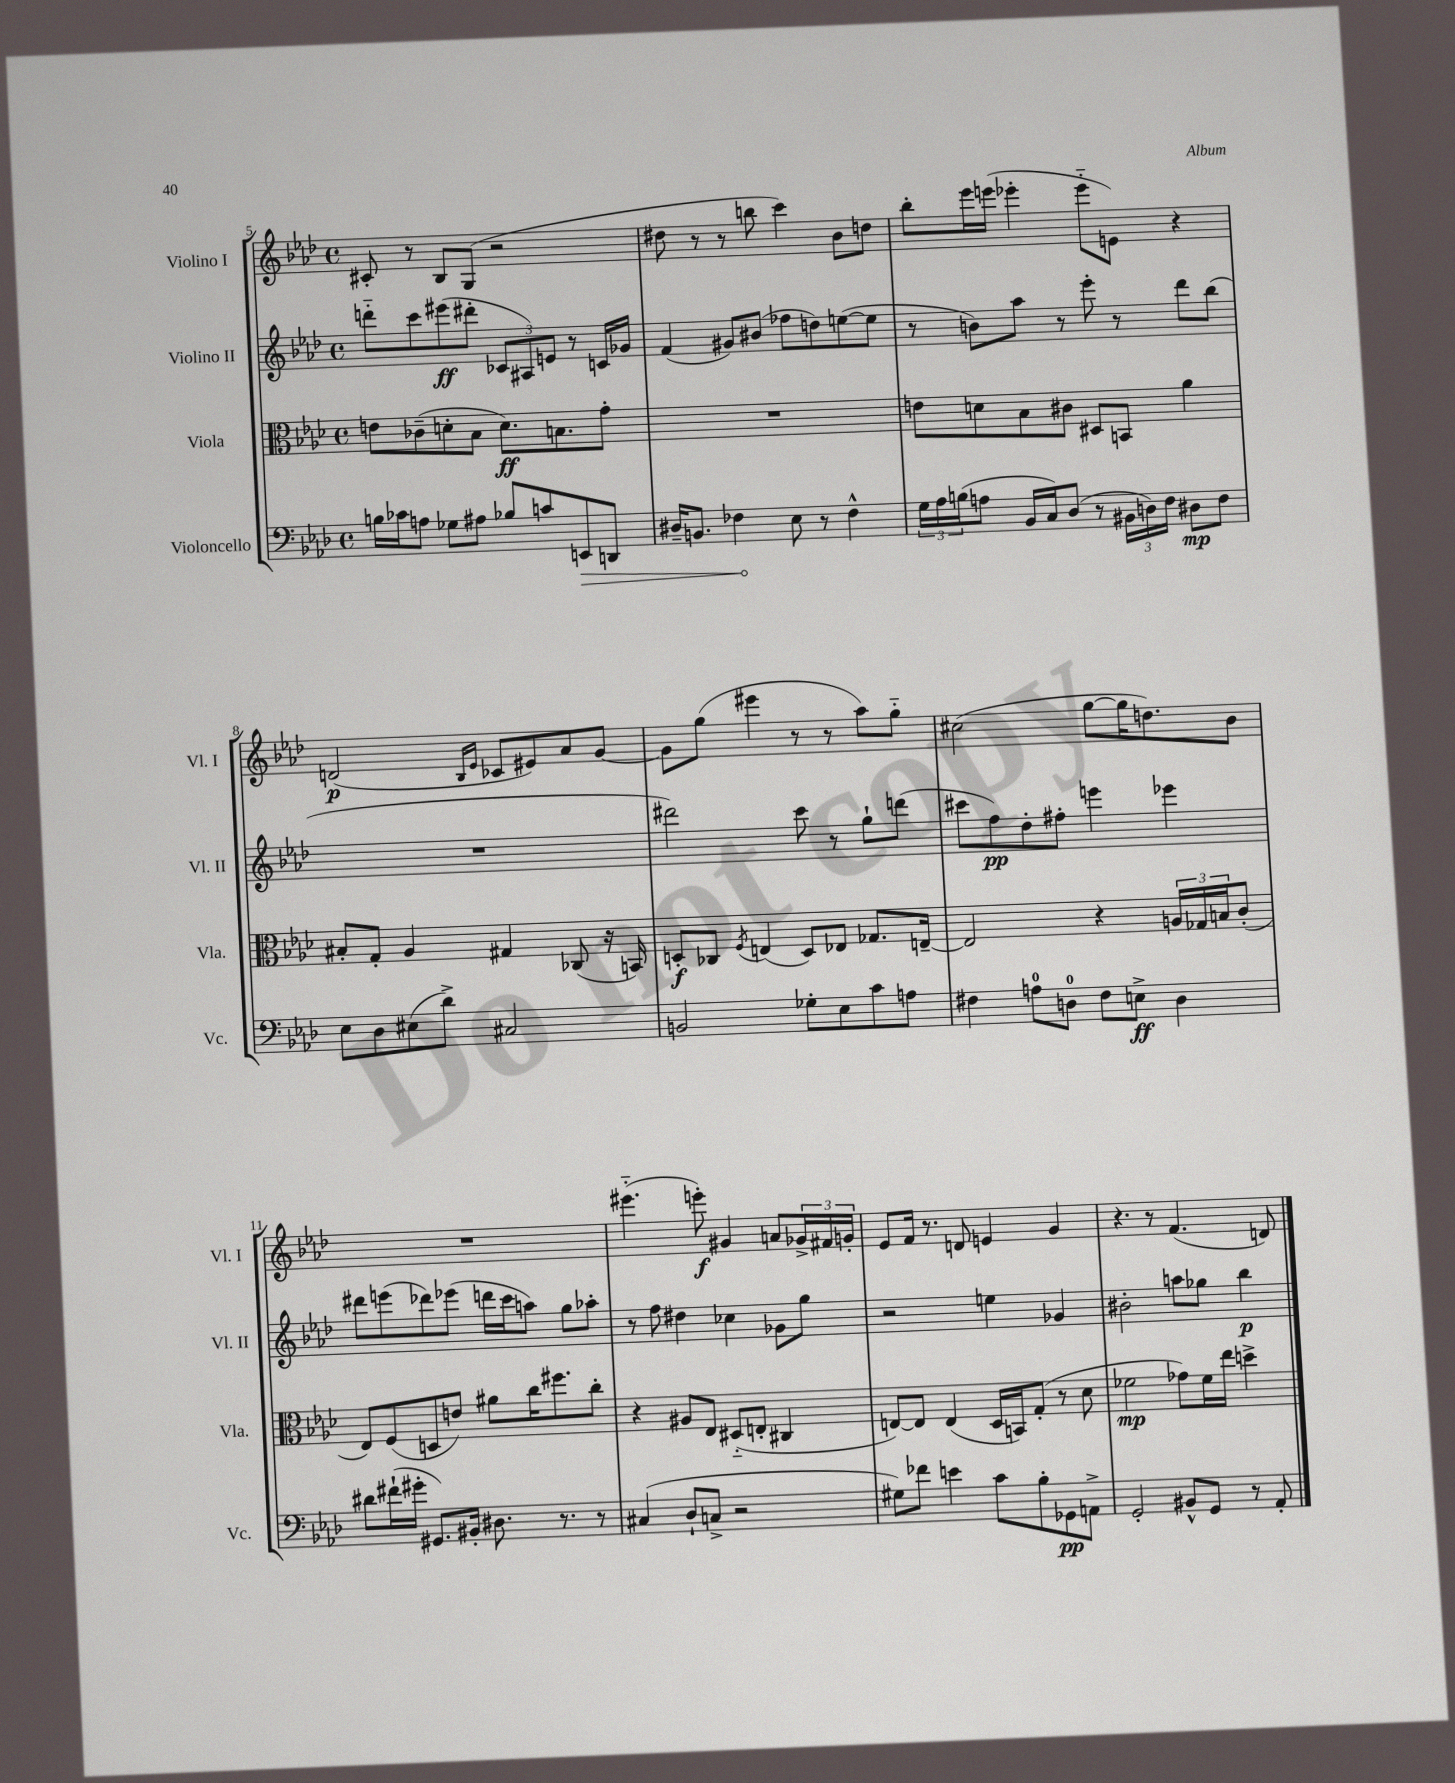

**kern	**dynam	**kern	**dynam	**kern	**dynam	**kern	**dynam
*part4	*part4	*part3	*part3	*part2	*part2	*part1	*part1
*staff4	*staff4	*staff3	*staff3	*staff2	*staff2	*staff1	*staff1
*I"Violoncello	*	*I"Viola	*	*I"Violino II	*	*I"Violino I	*
*I'Vc.	*	*I'Vla.	*	*I'Vl. II	*	*I'Vl. I	*
*clefF4	*	*clefC3	*	*clefG2	*	*clefG2	*
*k[b-e-a-d-]	*	*k[b-e-a-d-]	*	*k[b-e-a-d-]	*	*k[b-e-a-d-]	*
*M4/4	*	*M4/4	*	*M4/4	*	*M4/4	*
*met(c)	*	*met(c)	*	*met(c)	*	*met(c)	*
=5	=5	=5	=5	=5	=5	=5	=5
16Bn\LL	.	8en\L	.	8dddn\L	.	8c#X'/	.
16c-X\J	.	.	.	.	.	.	.
8An\J	.	(8c-X~\	.	8ccc\	.	8r	.
8G-X\L	.	8dn'\	.	(8eee#X\	ff	8B-/L	.
8A#X\J	.	8B-\J	.	8ddd#X'\J	.	(8G/J	.
8B-X/L	.	8.d\L)	ff	12c-X/L	.	2r	.
.	.	.	.	12A#X/)	.	.	.
8cn/	.	.	.	.	.	.	.
.	.	.	.	12en/J	.	.	.
.	.	8.Bn\	.	.	.	.	.
!	!LO:HP:b	!	!	!	!	!	!
8EEn/	>	.	.	8r	.	.	.
8DDn/J	.	8g'\J	.	16cn/LL	.	.	.
.	.	.	.	16g-X/JJ	.	.	.
=6	=6	=6	=6	=6	=6	=6	=6
16D#X~/KL	.	1r	.	(4f/	.	8dd#X\	.
8.BBn/J	.	.	.	.	.	.	.
.	.	.	.	.	.	8r	.
4F-X\	.	.	.	8g#X/L)	.	8r	.
.	.	.	.	(8b#X/J	.	8bbn\	.
8E-\	]	.	.	8ff-X\L	.	4ccc\)	.
8r	.	.	.	8ddn\)	.	.	.
4F-^^\	.	.	.	([8een\	.	8b-\L	.
.	.	.	.	8ee\J]	.	8ddn\J	.
=7	=7	=7	=7	=7	=7	=7	=7
24G\LL	.	8en\L	.	8r	.	8bb-'\L	.
24A-\	.	.	.	.	.	.	.
(24Bn\J	.	.	.	.	.	.	.
8An\J	.	8dn\	.	8bn\L)	.	16eee-\L	.
.	.	.	.	.	.	(16eeen\JJ	.
16BB-/LL	.	8B-\	.	8aa-\J	.	4eee-X'\	.
16C/J)	.	.	.	.	.	.	.
(8D-/J	.	8c#X\J	.	8r	.	.	.
8r	.	8D#X/L	.	8eee-'\	.	8eee-\L	.
24BB#X\LL	.	8BBn/J	.	8r	.	8en\J)	.
24Dn\)	.	.	.	.	.	.	.
24F\JJ	.	.	.	.	.	.	.
8D#X\L	mp	4a-\	.	8ddd-\L	.	4r	.
8F\J	.	.	.	(8bb-\J	.	.	.
!!LO:LB:g=z
=8	=8	=8	=8	=8	=8	=8	=8
8E-\L	.	8B#X'/L	.	1r	.	(2dn/	p
8D-\	.	8G'/J	.	.	.	.	.
(8E#X\	.	4A-/	.	.	.	.	.
8d-^\J)	.	.	.	.	.	.	.
.	.	.	.	.	.	16qqB-/LL	.
.	.	.	.	.	.	16qqe-/JJ	.
2C#X/	.	4G#X/	.	.	.	8c-X/L	.
.	.	.	.	.	.	8e#X/)	.
.	.	(8C-X/	.	.	.	8a-/	.
.	.	16r	.	.	.	[8g/J	.
.	.	16BBn/)	.	.	.	.	.
=9	=9	=9	=9	=9	=9	=9	=9
2BBn/	.	8Dn'/L	f	2ddd#X\)	.	8g\L]	.
.	.	8C-X/J	.	.	.	(8gg\J	.
.	.	8qF/	.	.	.	.	.
.	.	(4En/	.	.	.	4eee#X\	.
8G-X'\L	.	8D/L)	.	8ccc\	.	8r	.
8E-\	.	8E-X/J	.	8r	.	8r	.
8c\	.	8.G-X/L	.	8gg`\L	.	8aa-\L)	.
8An\J	.	.	.	(8dddn\J	.	8gg\J	.
.	.	[16En~/Jk	.	.	.	.	.
=10	=10	=10	=10	=10	=10	=10	=10
4F#X\	.	2E/]	.	8ccc#X\L	.	(2cc#X\	.
.	.	.	.	8ff\)	pp	.	.
8An\L	.	.	.	8dd-'\	.	.	.
8Dn\J	.	.	.	8ff#X'\J	.	.	.
8F#\L	.	4r	.	4eeen\	.	[8gg\L	.
8En^\J	ff	.	.	.	.	16gg\K]	.
.	.	.	.	.	.	8.ddn\)	.
4D\	.	24An/LL	.	4eee-X\	.	.	.
.	.	24G-X/	.	.	.	.	.
.	.	24Bn/J	.	.	.	.	.
.	.	(8c'/J	.	.	.	8b-\J	.
!!LO:LB:g=z
=11	=11	=11	=11	=11	=11	=11	=11
8d#X\L	.	8E-/L)	.	8ddd#X\L	.	1r	.
(16f#X`\L	.	(8F/	.	(8eeen\	.	.	.
16g#X'\JJ	.	.	.	.	.	.	.
8.GG#X/L)	.	8Dn/	.	8ddd-X\)	.	.	.
.	.	8en/J)	.	(8eee-X\J	.	.	.
16BB#X'/Jk	.	.	.	.	.	.	.
8.D#X\	.	8a#X\L	.	16dddn\LL	.	.	.
.	.	.	.	16ccc\J	.	.	.
.	.	16cc\K	.	8aan\J)	.	.	.
8.r	.	8.ff#X\	.	.	.	.	.
.	.	.	.	8gg\L	.	.	.
8r	.	8cc'\J	.	8aa-X'\J	.	.	.
=12	=12	=12	=12	=12	=12	=12	=12
(4C#X/	.	4r	.	8r	.	(4.eee#X\	.
.	.	.	.	8ff\	.	.	.
8D-`/L	.	8A#X/L	.	4dd#X\	.	.	.
8Cn^/J	.	8E-/J	.	.	.	8eeen'\)	f
2r	.	(8D#X/L	.	4cc-X\	.	4g#X/	.
.	.	8En'/J	.	.	.	.	.
.	.	4C#X/	.	8g-X\L	.	8an/L	.
.	.	.	.	8gg\J	.	24g-X^/L	.
.	.	.	.	.	.	24f#X/	.
.	.	.	.	.	.	24gn'/JJ	.
=13	=13	=13	=13	=13	=13	=13	=13
8G#X\L)	.	[8En/L)	.	2r	.	8e-/L	.
8f-X\J	.	8E/J]	.	.	.	16f/Jk	.
.	.	.	.	.	.	8.r	.
4en\	.	(4E/	.	.	.	.	.
.	.	.	.	.	.	8dn/	.
8c\L	.	16D-/LL	.	4een\	.	4en/	.
.	.	16BBn/J)	.	.	.	.	.
8B-'\	.	(8G'/J	.	.	.	.	.
8GG-X\	pp	8r	.	4g-X/	.	4g/	.
8AAn^\J	.	8d-\	.	.	.	.	.
=14	=14	=14	=14	=14	=14	=14	=14
2GG'/	.	2f-X\	mp	2b#X'\	.	4.r	.
.	.	.	.	.	.	8r	.
8BB#X^^/L	.	8g-X\L)	.	8aan\L	.	(4.f/	.
8GG/J	.	16f-\L	.	8gg-X\J	.	.	.
.	.	16ee-\JJ	.	.	.	.	.
8r	.	4ddn^\	.	4bb-\	p	.	.
8AA-'/	.	.	.	.	.	8dn/)	.
==	==	==	==	==	==	==	==
*-	*-	*-	*-	*-	*-	*-	*-
